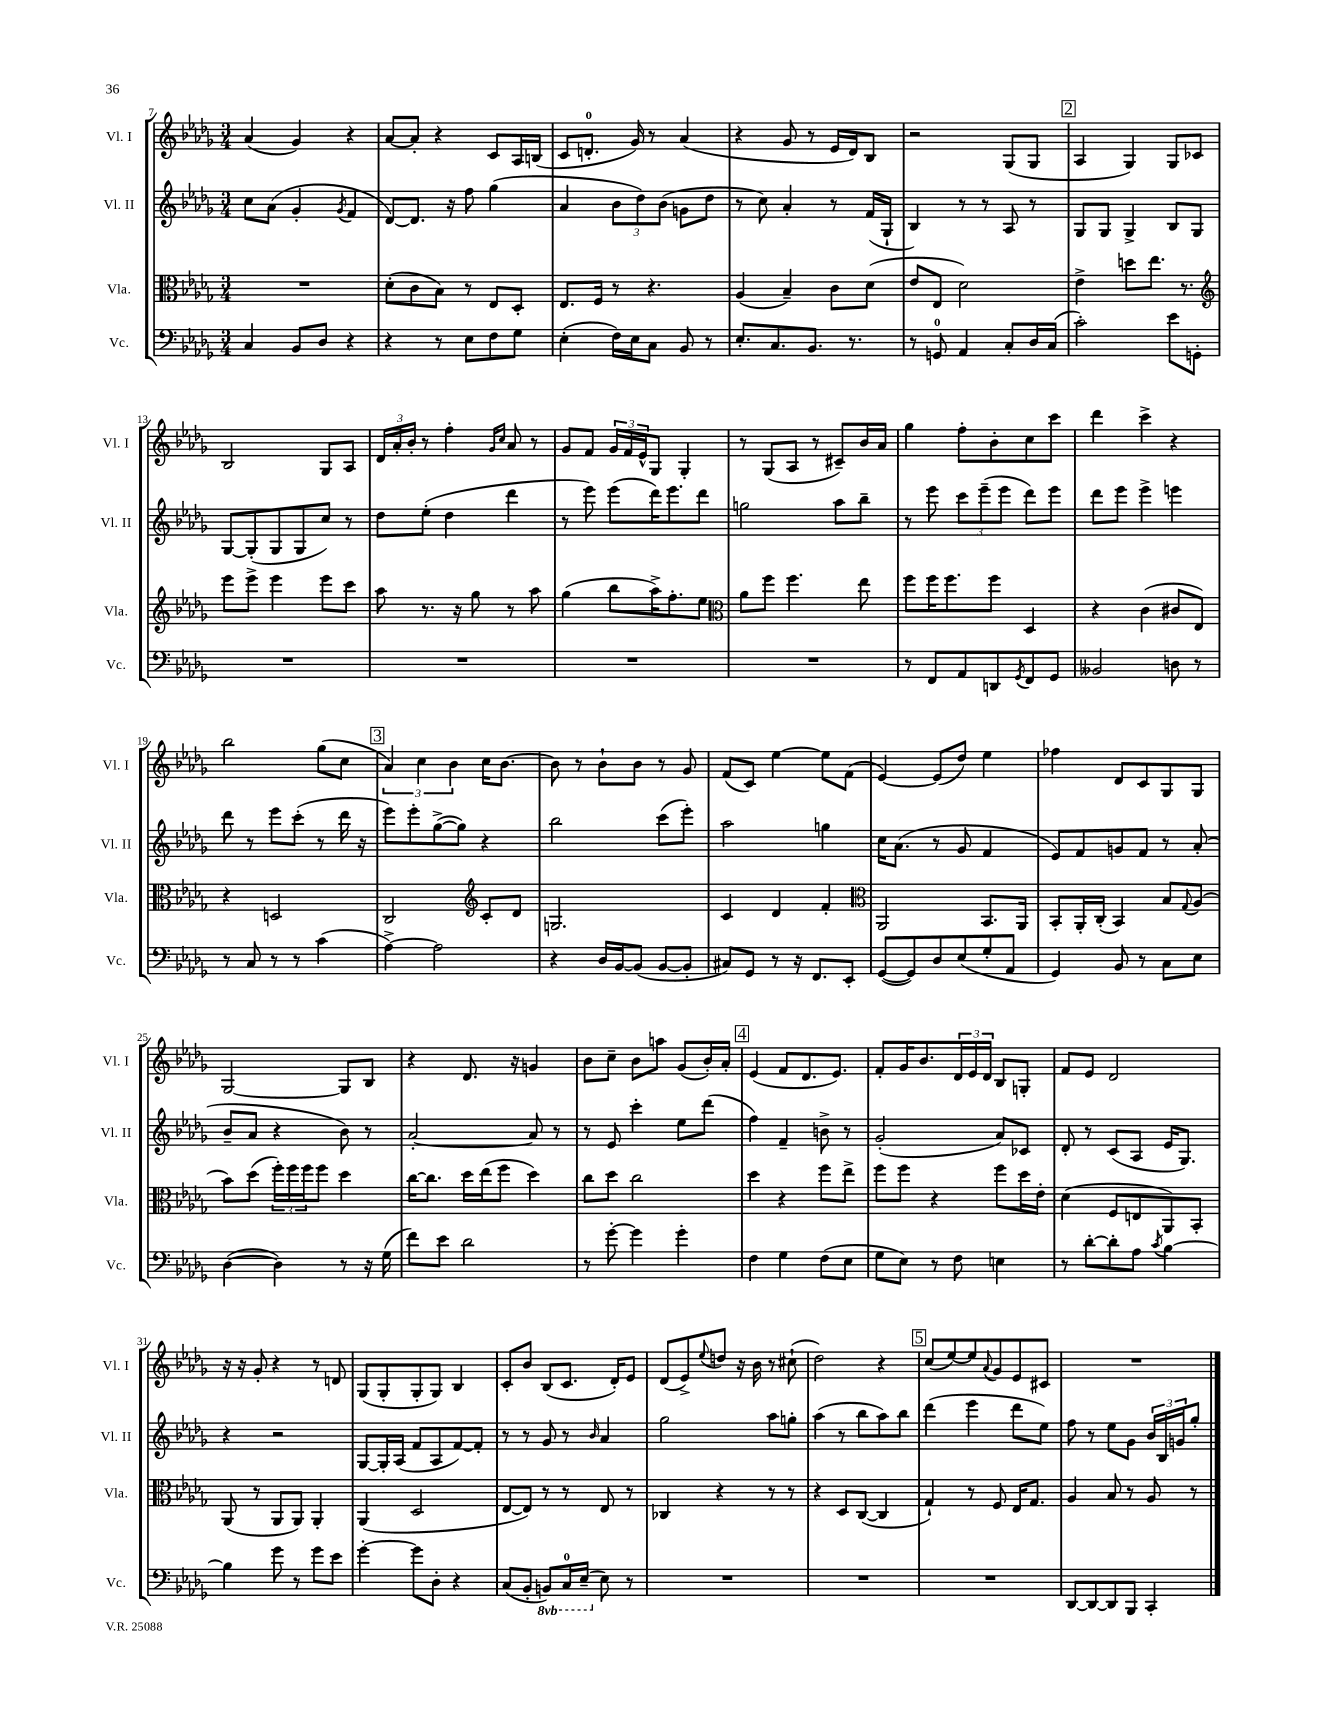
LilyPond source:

<<
\new StaffGroup <<
\new Staff = "s0" \with { instrumentName = "Vl. I" shortInstrumentName = "Vl. I" } {
    \clef treble \key des \major \numericTimeSignature \time 3/4
    aes'4( ges'4) r4 |
    aes'8~ aes'8-. r4 c'8 aes16 b16( |
    c'8 d'8.-0-. ges'16) r8 aes'4( |
    r4 ges'8 r8 ees'16 des'16) bes8 |
    r2 ges8( ges8 |
    \mark \markup { \box "2" } aes4 ges4) ges8 ces'8 |
    bes2 ges8 aes8 |
    \tuplet 3/2 { des'16 aes'16-. bes'16-. } r8 f''4-. \grace { ges'16 c''16 } aes'8 r8 |
    ges'8 f'8 \tuplet 3/2 { ges'16 f'16 ees'16-^ } ges8 ges4-. |
    r8 ges8( aes8 r8 cis'8--) bes'16 aes'16 |
    ges''4 f''8-. bes'8-. c''8 c'''8 |
    des'''4 c'''4-> r4 |
    bes''2 ges''8( c''8 |
    \mark \markup { \box "3" } \tuplet 3/2 { aes'4) c''4 bes'4 } c''16 bes'8.~ |
    bes'8 r8 bes'8-! bes'8 r8 ges'8 |
    f'8( c'8) ees''4~ ees''8 f'8( |
    ees'4~) ees'8( des''8) ees''4 |
    fes''4 des'8 c'8 ges8 ges8 |
    ges2~ ges8 bes8 |
    r4 des'8. r16 g'4 |
    bes'8 c''8-- bes'8 a''8 ges'8( bes'16-.) aes'16-. |
    \mark \markup { \box "4" } ees'4( f'8 des'8. ees'8.) |
    f'8-. ges'16 bes'8. \tuplet 3/2 { des'16 ees'16 des'16 } bes8 g8-. |
    f'8 ees'8 des'2 |
    r16 r16 ges'8-. r4 r8 d'8 |
    ges8( ges8-. ges8-. ges8) bes4 |
    c'8-. bes'8 bes8( c'8. des'16-.) ees'8 |
    des'8( ees'8->) \appoggiatura { ees''8 } d''8 r16 bes'16 r8 cis''8-!( |
    des''2) r4 |
    \mark \markup { \box "5" } c''8( ees''8~) ees''8 \appoggiatura { aes'8 } ges'8 ees'8 cis'8 |
    R2. \bar "|." |
}
\new Staff = "s1" \with { instrumentName = "Vl. II" shortInstrumentName = "Vl. II" } {
    \clef treble \key des \major \numericTimeSignature \time 3/4
    c''8 aes'8( ges'4-. \acciaccatura { ges'8 } f'4 |
    des'8~) des'8. r16 f''8 ges''4( |
    aes'4 \tuplet 3/2 { bes'8 des''8) bes'8( } g'8 des''8 |
    r8 c''8) aes'4-. r8 f'16( ges16-! |
    bes4) r8 r8 aes8 r8 |
    \mark \markup { \box "2" } ges8 ges8 ges4-> bes8 ges8 |
    ges8~ ges8-.( ges8 ges8 c''8) r8 |
    des''8 ees''8-.( des''4 des'''4 |
    r8 ees'''8) ees'''8( des'''16) ees'''8. des'''8 |
    g''2 aes''8 bes''8-- |
    r8 ees'''8 \tuplet 3/2 { c'''8 ees'''8--( ees'''8 } des'''8) ees'''8 |
    des'''8 ees'''8 ees'''4-> e'''4 |
    des'''8 r8 ees'''8 c'''8-.( r8 des'''16 r16 |
    \mark \markup { \box "3" } ees'''8) ees'''8-. ges''8~->( ges''8) r4 |
    bes''2 c'''8( ees'''8-.) |
    aes''2 g''4 |
    c''16 aes'8.( r8 ges'8 f'4 |
    ees'8) f'8 g'8 f'8 r8 aes'8-.( |
    bes'8-- aes'8 r4 bes'8) r8 |
    aes'2~-. aes'8 r8 |
    r8 ees'8 c'''4-. ees''8 des'''8( |
    \mark \markup { \box "4" } f''4) f'4-- b'8-> r8 |
    ges'2-.( aes'8) ces'8 |
    des'8-. r8 c'8( aes8 ees'16 ges8.) |
    r4 r2 |
    ges8~ ges16-. aes16( f'8 aes8 f'8~) f'8-. |
    r8 r8 ges'8 r8 \grace { bes'16 } aes'4 |
    ges''2 aes''8 g''8-. |
    aes''4( r8 bes''8 aes''8) bes''8 |
    \mark \markup { \box "5" } des'''4( ees'''4 des'''8 ees''8) |
    f''8 r8 ees''8 ges'8 \tuplet 3/2 { bes'16 bes16 g'16 } ges''8-. \bar "|." |
}
\new Staff = "s2" \with { instrumentName = "Vla." shortInstrumentName = "Vla." } {
    \clef alto \key des \major \numericTimeSignature \time 3/4
    R2. |
    des'8-.( c'8 bes8) r8 ees8 des8-. |
    ees8. f16 r8 r4. |
    aes4( bes4--) c'8 des'8( |
    ees'8 ees8 des'2) |
    \mark \markup { \box "2" } ees'4-> d''8 ees''8. r8. |
    \clef treble ees'''8 ees'''8-> ees'''4 ees'''8 c'''8 |
    aes''8 r8. r16 ges''8 r8 aes''8 |
    ges''4( bes''8 aes''16->) f''8.-. ees''8 |
    \clef alto aes'8 f''8 f''4. ees''8 |
    f''8 f''16 f''8. f''8 des4 |
    r4 c'4( cis'8 ees8) |
    r4 d2 |
    \mark \markup { \box "3" } c2 \clef treble c'8-. des'8 |
    g2. |
    c'4 des'4 f'4-. |
    \clef alto aes,2 bes,8. aes,16 |
    bes,8-. aes,16-. c16-.( bes,4) bes8 \appoggiatura { ges8 } aes8( |
    bes'8) des''8( \tuplet 3/2 { f''16-.) f''16 f''16 } f''8 des''4 |
    c''16~ c''8. des''16 ees''16( f''8 des''4) |
    c''8 des''8 c''2 |
    \mark \markup { \box "4" } des''4 r4 f''8 ees''8-> |
    f''8 f''8 r4 f''8 des''16 ees'16-. |
    des'4( f8 e8 aes,8) bes,8-. |
    aes,8( r8 aes,8 aes,8) aes,4-. |
    aes,4( des2 |
    ees8~ ees8) r8 r8 ees8 r8 |
    ces4 r4 r8 r8 |
    r4 des8 c8~( c4 |
    \mark \markup { \box "5" } ges4-!) r8 f8 ees16 ges8. |
    aes4 bes8 r8 aes8 r8 \bar "|." |
}
\new Staff = "s3" \with { instrumentName = "Vc." shortInstrumentName = "Vc." } {
    \clef bass \key des \major \numericTimeSignature \time 3/4 \set Staff.ottavationMarkups = #ottavation-simple-ordinals
    c4 bes,8 des8 r4 |
    r4 r8 ees8 f8 ges8 |
    ees4-.( f16) ees16 c8 bes,8 r8 |
    ees8.-. c8. bes,8. r8. |
    r8 g,8-0 aes,4 c8-. des16 c16( |
    \mark \markup { \box "2" } c'2-.) ees'8 g,8-. |
    R2. |
    R2. |
    R2. |
    R2. |
    r8 f,8 aes,8 d,8 \acciaccatura { ges,8 } f,8 ges,8 |
    beses,2 d8 r8 |
    r8 c8 r8 r8 c'4( |
    \mark \markup { \box "3" } aes4~->) aes2 |
    r4 des16 bes,16~ bes,8( bes,8~ bes,8-. |
    cis8) ges,8 r8 r16 f,8. ees,8-. |
    ges,8~( ges,8) des8 ees8( ges8-. aes,8 |
    ges,4) bes,8 r8 c8 ees8 |
    des4~( des4) r8 r16 ges16( |
    f'8) ees'8 des'2 |
    r8 ges'8~-. ges'4 ges'4-. |
    \mark \markup { \box "4" } f4 ges4 f8( ees8 |
    ges8 ees8) r8 f8 e4 |
    r8 des'8~-. des'8-. aes8 \acciaccatura { c'8 } bes4~ |
    bes4 ges'8 r8 ges'8 ees'8 |
    ges'4~-. ges'8 des8-. r4 |
    c8( bes,8-. \ottava #-1 b,,8) c,16-0 ees,16--( \ottava #0 ees8) r8 |
    R2. |
    R2. |
    \mark \markup { \box "5" } R2. |
    des,8~ des,8~ des,8 bes,,8 c,4-. \bar "|." |
}
>>
>>
\layout { \context { \Score currentBarNumber = #7 } }
